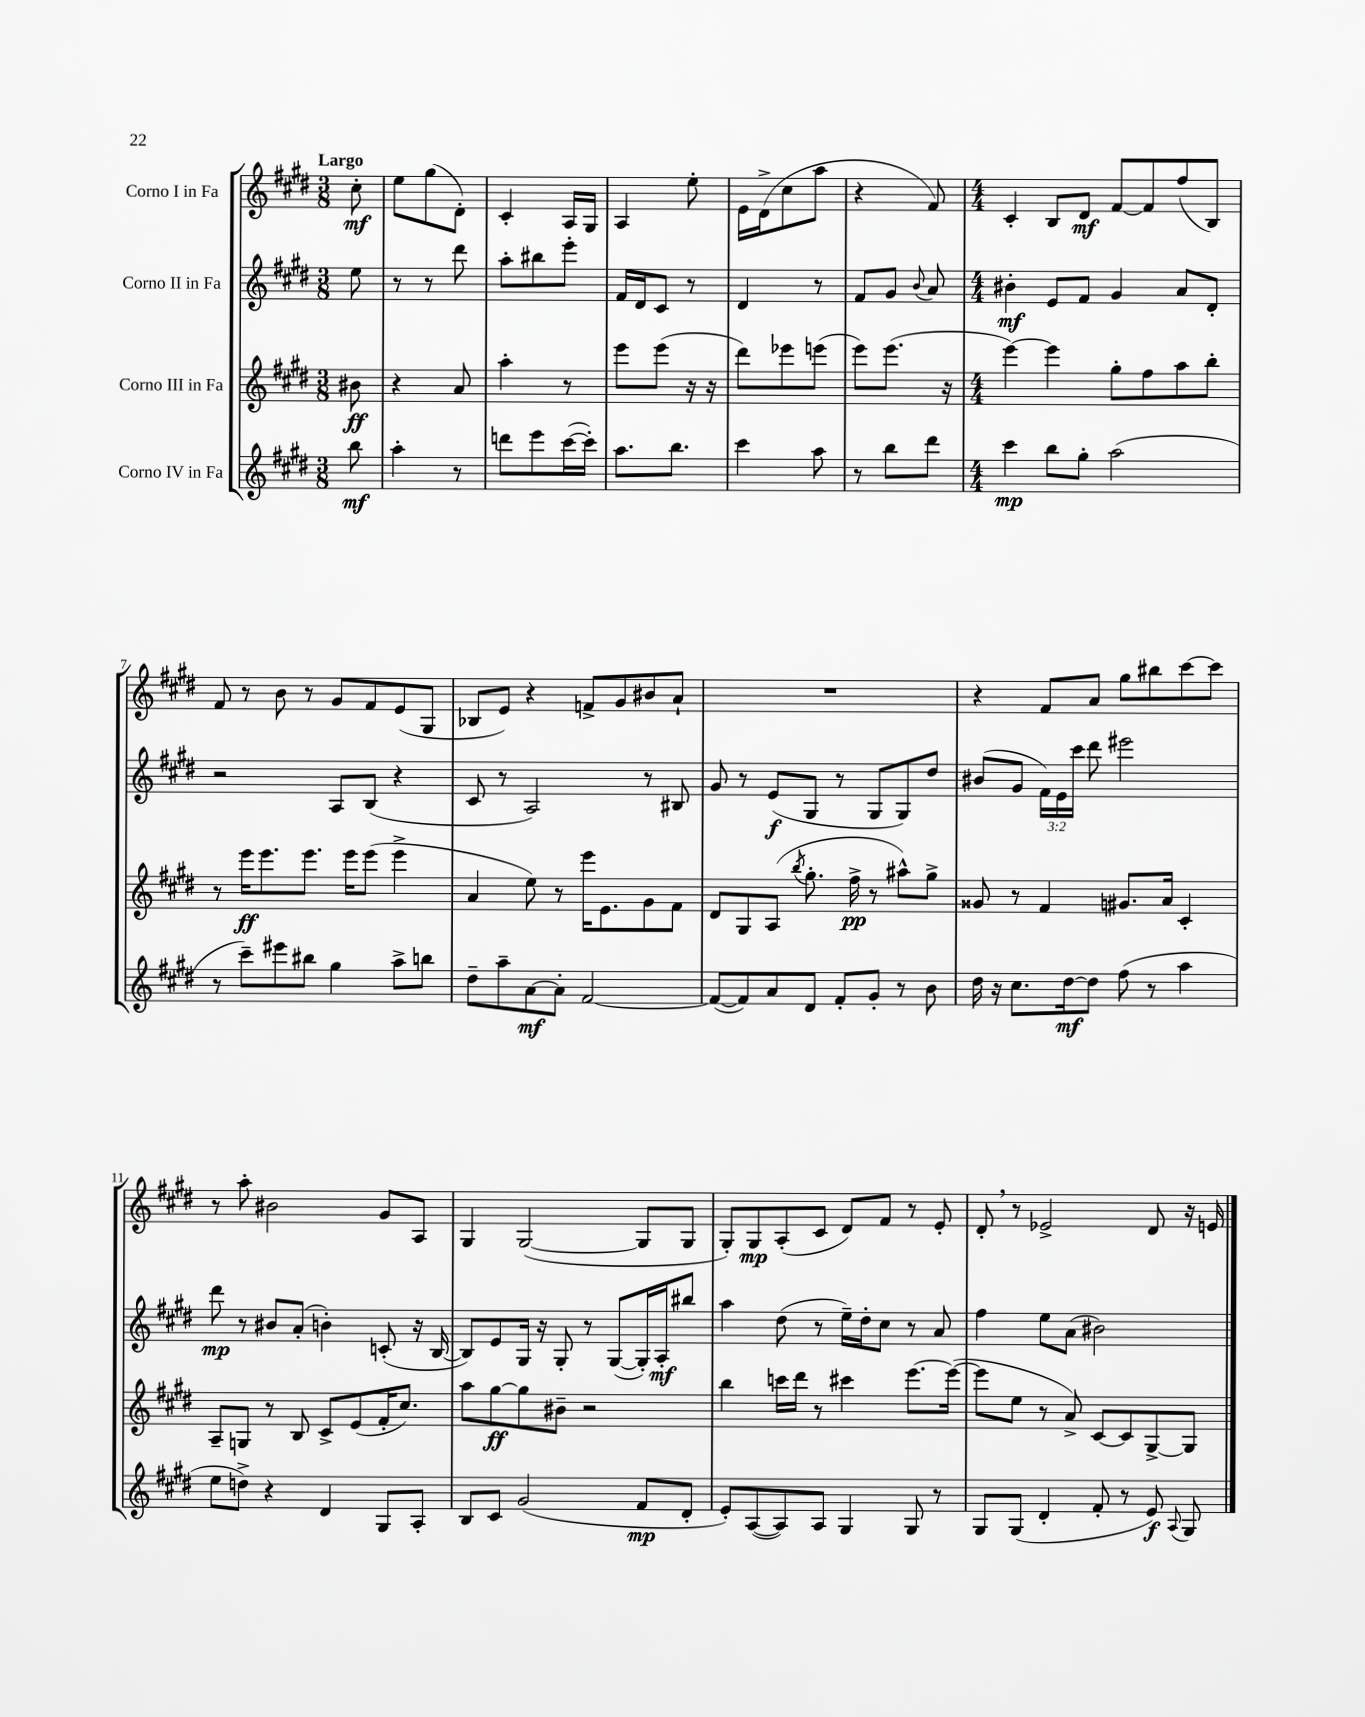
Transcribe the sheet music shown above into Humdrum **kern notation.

**kern	**kern	**kern	**kern
*staff4	*staff3	*staff2	*staff1
*clefG2	*clefG2	*clefG2	*clefG2
*k[f#c#g#d#]	*k[f#c#g#d#]	*k[f#c#g#d#]	*k[f#c#g#d#]
*M3/8	*M3/8	*M3/8	*M3/8
8bb	8b#	8ee	8cc#'
=	=	=	=
4aa'	4r	8r	8ee
.	.	8r	(8gg#
8r	8a	8ddd#	8d#')
=	=	=	=
8ddd	4aa'	8aa'	4c#'
8eee	.	8bb#	.
([16ccc#	8r	8eee'	16A
16ccc#'])	.	.	16G#
=	=	=	=
8.aa	8eee	16f#	4A
.	.	16d#	.
.	(8eee	8c#	.
8.bb	.	.	.
.	16r	8r	8ee'
.	16r	.	.
=	=	=	=
4ccc#	8ddd#)	4d#	16e
.	.	.	(16d#^
.	8eee-	.	8cc#
8aa	(8eee	8r	8aa
=	=	=	=
8r	8eee)	8f#	4r
8bb	(8.eee	8g#	.
.	.	8qqb	.
8ddd#	.	8a	8f#)
.	16r	.	.
=	=	=	=
*M4/4	*M4/4	*M4/4	*M4/4
4ccc#	[4eee)	4b#'	4c#'
8bb	4eee]	8e	8B
8gg#'	.	8f#	8d#
(2aa	8gg#'	4g#	[8f#
.	8ff#	.	8f#]
.	8aa	8a	(8ff#
.	8bb'	8d#'	8B)
=	=	=	=
8r	8r	2r	8f#
8ccc#~)	16eee	.	8r
.	8.eee	.	.
8eee#	.	.	8b
8bb#	8.eee	.	8r
4gg#	.	8A	8g#
.	16eee	.	.
.	(8eee	(8B	8f#
8aa^	4eee^	4r	(8e
8bb	.	.	8G#
=	=	=	=
8dd#~	4a	8c#	8B-
8aa~	.	8r	8e)
[8a	8ee)	2A)	4r
8a']	8r	.	.
[2f#	16eee	.	8f^
.	8.e	.	.
.	.	.	8g#
.	8g#	8r	8b#
.	8f#	8B#	8a`
=	=	=	=
(8f#_	8d#	8g#	1r
8f#])	8G#	8r	.
8a	(8A	(8e	.
.	8qbb	.	.
8d#	8.gg#'	8G#	.
8f#'	.	8r	.
.	16ff#^	.	.
8g#'	8r	8G#	.
8r	8aa#^^)	8G#)	.
8b	8gg#^	8dd#	.
=	=	=	=
16dd#	8g##	(8b#	4r
16r	.	.	.
8.cc#	8r	8g#	.
.	4f#	24f#)	8f#
.	.	24e	.
[16dd#	.	.	.
.	.	24ccc#	.
8dd#]	.	8ddd#	8a
(8ff#	8.g#	2eee#	8gg#
8r	.	.	8bb#
.	16a	.	.
4aa	4c#'	.	[8ccc#
.	.	.	8ccc#]
=	=	=	=
8ee	8A~	8ddd#	8r
8dd^)	8G	8r	8aa'
4r	8r	8b#	2b#
.	8B	(8a'	.
4d#	8c#^	4b')	.
.	(8e	.	.
8G#	16f#'	(8c'	8g#
.	8.cc#)	.	.
8A'	.	16r	8A
.	.	[16B	.
=	=	=	=
8B	8aa	8B])	4G#
8c#	[8gg#	8e	.
(2g#	8gg#]	16G#	([2G#
.	.	16r	.
.	8b#~	8G#'	.
.	2r	8r	.
.	.	([8G#	.
8f#	.	16G#'])	8G#]
.	.	16A'	.
8d#'	.	8bb#	8G#
=	=	=	=
8e')	4bb	4aa	8G#')
([8A	.	.	8G#
8A])	16ccc	(8dd#	(8A'
.	16ddd#	.	.
8A	8r	8r	8c#
4G#	4ccc#	16ee~)	8d#)
.	.	16dd#'	.
.	.	8cc#	8f#
8G#	[8.eee	8r	8r
8r	.	8a	8e'
.	(16eee_	.	.
=	=	=	=
8G#	8eee]	4ff#	8d#'
(8G#	8ee	.	8r
4d#'	8r	8ee	2e-^
.	8a^)	(8a	.
8f#'	[8c#	2b#)	.
8r	8c#]	.	.
8e)	[8G#^	.	8d#
8qqA	.	.	.
8G#	8G#]	.	16r
.	.	.	16e
==	==	==	==
*-	*-	*-	*-
